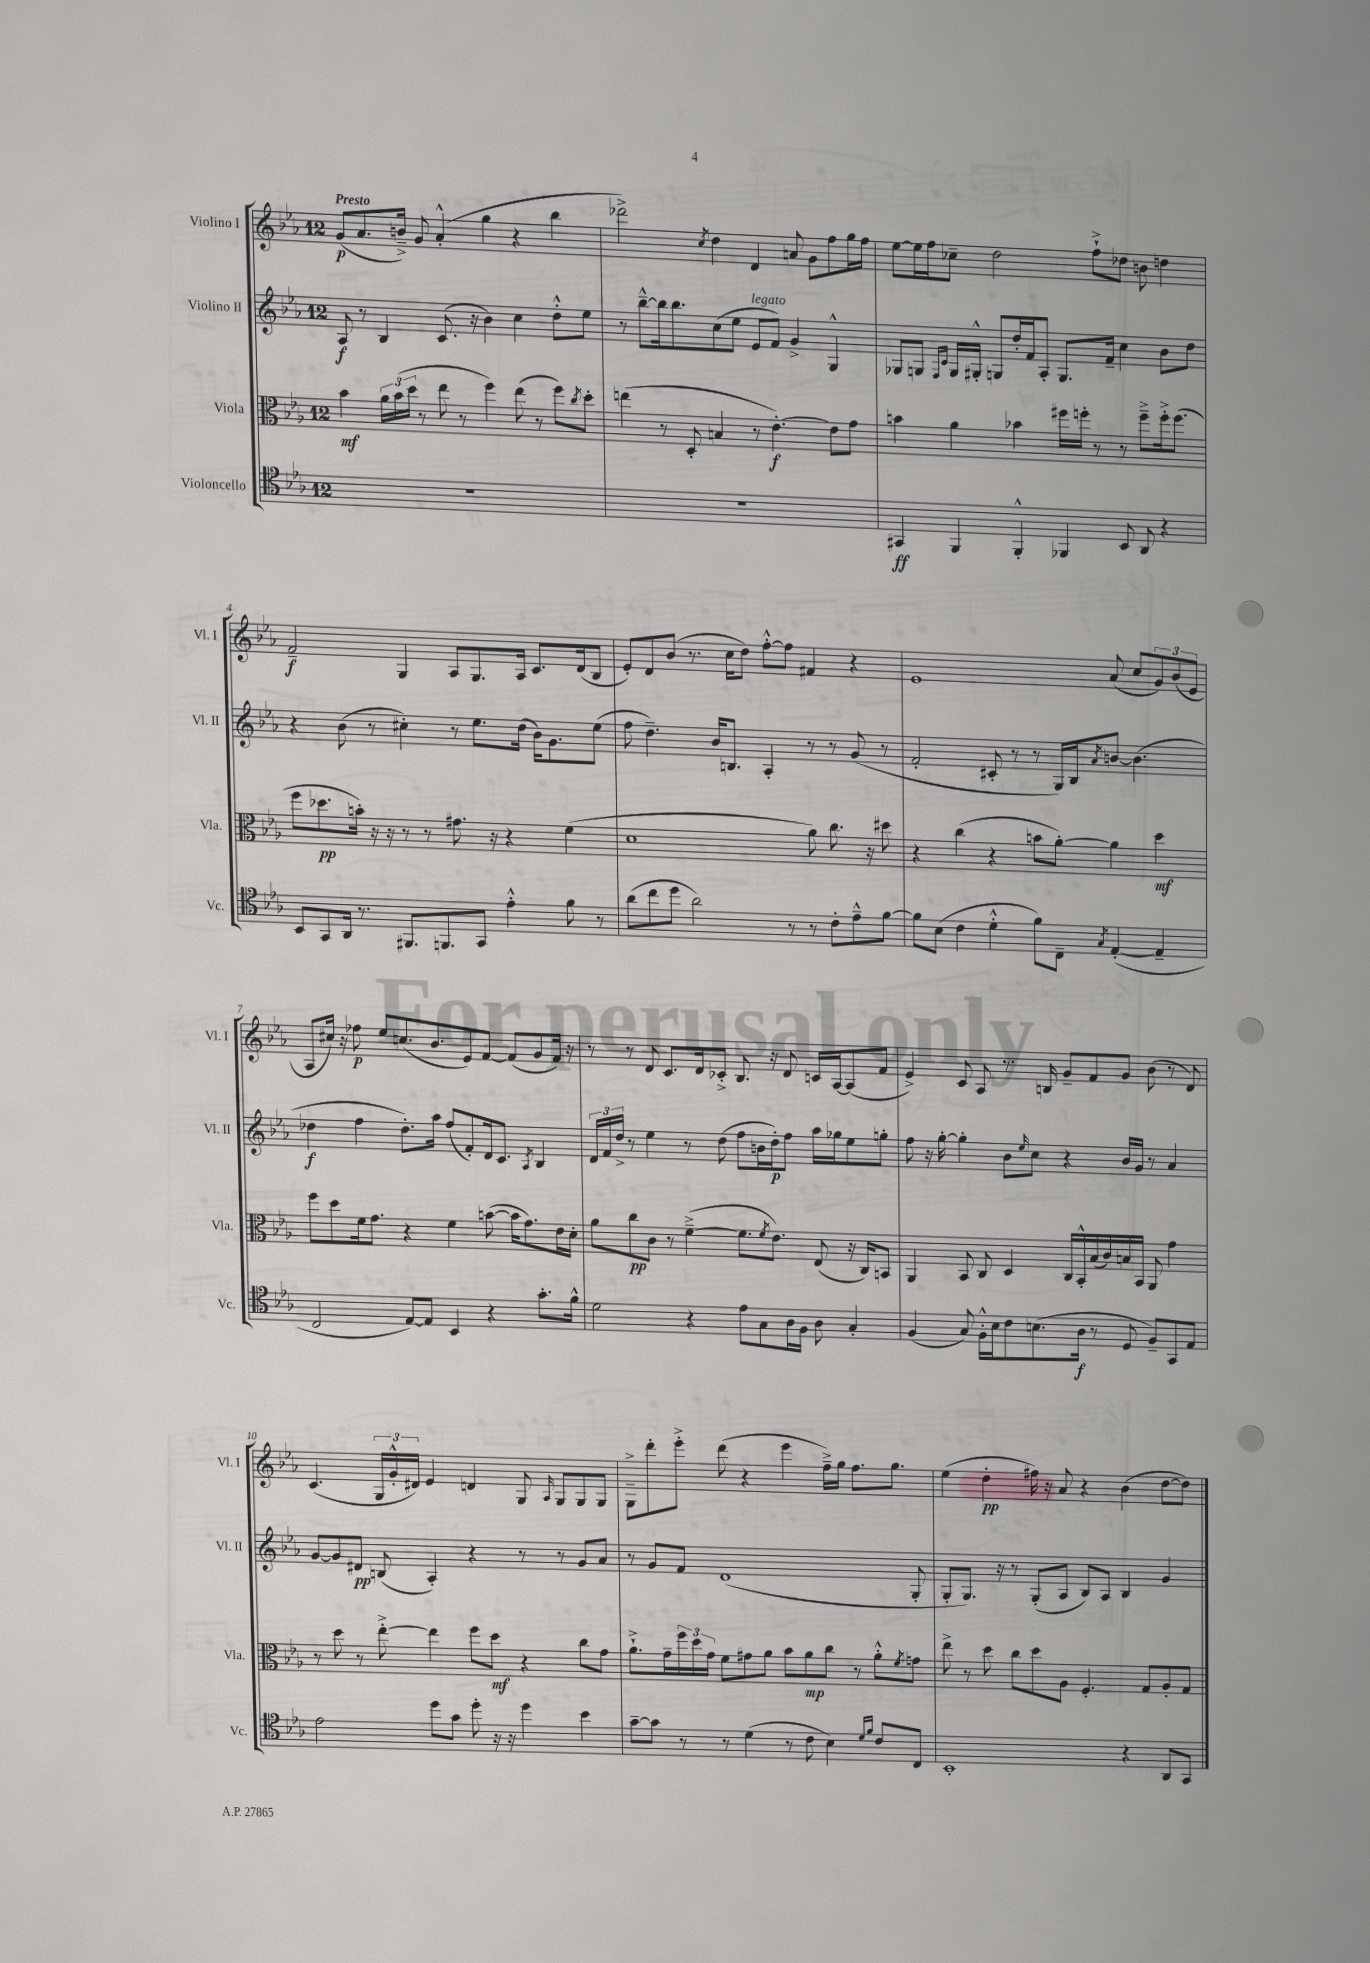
<<
\new StaffGroup <<
\new Staff = "s0" \with { instrumentName = "Violino I" shortInstrumentName = "Vl. I" } {
    \clef treble \key ees \major \once \override Staff.TimeSignature.style = #'single-digit \time 12/8 \tempo "Presto"
    g'8\p( aes'8. b'16--->) g'8 aes'4-.-^( g''4 r4 bes''4 |
    des'''2->) \acciaccatura { c''8 } d''4 d'4 a'8 g'8 f''8 g''16 f''16 |
    ees''8~ ees''16 f''16 ces''8-- d''2 f''8-!-> des''8 b'8 d''4 |
    f'2--\f g4 aes8 g8. aes16 c'8. d'16( bes8 |
    ees'8-.) d'8 bes'8( r8. c''16 d''8) f''8~-.-^ f''8 fis'4 r4 |
    ees'1 aes'8( c''8 \tuplet 3/2 { g'8) bes'8( ees'8 } |
    aes8 cis''16) r16 fes''8\p ees''8 c''8.( bes'8. ees'8) f'8~ f'8( g'8 f'16) r16 |
    r8 r8 d'8 c'8. d'16 ces'8-.-> bes8. r16 d'8 c'16 aes16~ aes8( f'8 |
    ees'4->) c'8 aes8 r8. b16 g'8-- f'8 g'8 bes'8( r8 d'8) |
    c'4.( \tuplet 3/2 { g16 g'16-.-^ dis'16) } ees'4 d'4 g8 \grace { aes16 } g8 g8 g8 |
    g8---> d'''8-. ees'''8-.-> d'''8( r4 ees'''4 f''16--->) g''16 f''8. g''8. |
    ees''4( d''4-.\pp fis''16) r16 aes'8 r4 bes'4( d''8~ d''8) \bar "|." |
}
\new Staff = "s1" \with { instrumentName = "Violino II" shortInstrumentName = "Vl. II" } {
    \clef treble \key ees \major \once \override Staff.TimeSignature.style = #'single-digit \time 12/8
    aes8\f r8 bes4 c'8.( r16 bes'4) c''4 d''8-.-^ ees''8 |
    r8 bes''8~---^ bes''16 bes''8. c''8( ees''8 ees'8^\markup { \italic "legato" } f'8) g'4-> g4-^ |
    ges8 g8 \grace { f16 c'16 } g16 gis16-.-^ g8 d''16-. f'16 aes8-. g8. f'16-- c''4 bes'8 d''8 |
    r4 bes'8( r8 cis''4-.) r8 ees''8. d''16( bes'16) g'8. ees''8( |
    f''8 d''4.--) bes'16 b8. aes4-. r8 r8 g'8( r8 |
    f'2-. cis'8-. r8 r8 g16) bes16 \acciaccatura { aes'8 } b'8~ b'4.( |
    des''4\f f''4 des''8.-.) aes''16 f''8( f'8-.) d'16 c'8. \acciaccatura { aes8 } bes4 |
    \tuplet 3/2 { d'16 f'16 d''16-> } r8 ees''4 r8 d''8( f''8 b'16 d''16-.\p) f''8 aes''16 ges''16 ees''8 g''8-. |
    f''8 r16 g''16~-. g''4-. bes'8 \grace { ees''16 } c''8 r4 bes'16 g'16 r8 aes'4 |
    g'8~ g'8 dis'8\pp b8( aes4-.) r4 r8 r8 g'8 aes'8 |
    r8 g'8 f'8 d'1( g8-. |
    g8-. g8.) r16 r8 g8-.( aes8 bes8) aes8 bes4 g'4 \bar "|." |
}
\new Staff = "s2" \with { instrumentName = "Viola" shortInstrumentName = "Vla." } {
    \clef alto \key ees \major \once \override Staff.TimeSignature.style = #'single-digit \time 12/8
    bes'4\mf \tuplet 3/2 { aes'16 bes'16( d''16 } r8 ees''8 r8 f''4) ees''8( r8 f''8) \acciaccatura { c''8 } d''8-. |
    e''4( r8 d8-. b4 r8 ees'4.~-.\f) ees'8 g'8 |
    b'4 aes'4 bes'4 fis''16 f''16-. r8 r8 f''8---> f''16-.-> f''8.( |
    f''8 des''8.\pp b'16-.) r16 r16 r8 r8 gis'8. r16 r4 f'4( |
    d'1 aes'8) c''8. r16 dis''8 |
    r4 c''4( r4 b'8 aes'8~-.) aes'4 d''4\mf |
    f''8 d''8 f'16 g'8. r4 f'4 b'8~( b'16 g'8.) ees'16 d'16-. |
    aes'8 c''8\pp c'8 r8 f'4~--->( f'8. \acciaccatura { f'8 } ees'8.) ees8( r16 c16) b,8 |
    aes,4 bes,8 c8 d4 c16 bes,16-.-^ bes16( c'16) b16 bes,16 aes,8 g'4 |
    r8 d''8 r8 ees''8~-.-> ees''4 f''8 d''8\mf r4 c''8 g'8 |
    aes'8.-!-> g'16-- \tuplet 3/2 { f''16 d''16 g'16 } f'8 gis'8 aes'8 bes'8 aes'8\mp c''8 r8 aes'8-.-^ \acciaccatura { f'8 } g'8 |
    ees''8-> r8 d''8 c''8 d''8 aes8 f4.-. g8 aes8-. g8 \bar "|." |
}
\new Staff = "s3" \with { instrumentName = "Violoncello" shortInstrumentName = "Vc." } {
    \clef tenor \key ees \major \once \override Staff.TimeSignature.style = #'single-digit \time 12/8
    R1. |
    R1. |
    gis,4\ff f,4 f,4-.-^ fes,4 bes,8 aes,8 r4 |
    bes,8 g,8 aes,16 r8. fis,8. f,8. g,8 ees'4-.-^ f'8 r8 |
    aes'8( c''8 d''8 aes'2) r8 r8 c'8-. ees'8---^ f'8~ |
    f'8 bes8( c'4 d'4-.-^ f'8) c8-- \acciaccatura { g8 } ees4~-.( ees4-- |
    c2 ees8~) ees8 bes,4 r4 g'8.-. f'16-^ |
    d'2 r4 ees'8 g8 aes16 f16 aes8 g4-. |
    f4( g8) f16-.-^ bes16 c'8 b8.( aes16\f r8 d8 f8--) g,8 ees8 |
    ees'2 d''8 g'8 d''8-. r16 r16 d''4 bes'4 |
    g'8~-- g'8 r8 r8 d'4( r8 c'8 bes4) \grace { d'16 f'16 } c'8 c8 |
    bes,1-. r4 aes,8 g,8 \bar "|." |
}
>>
>>
